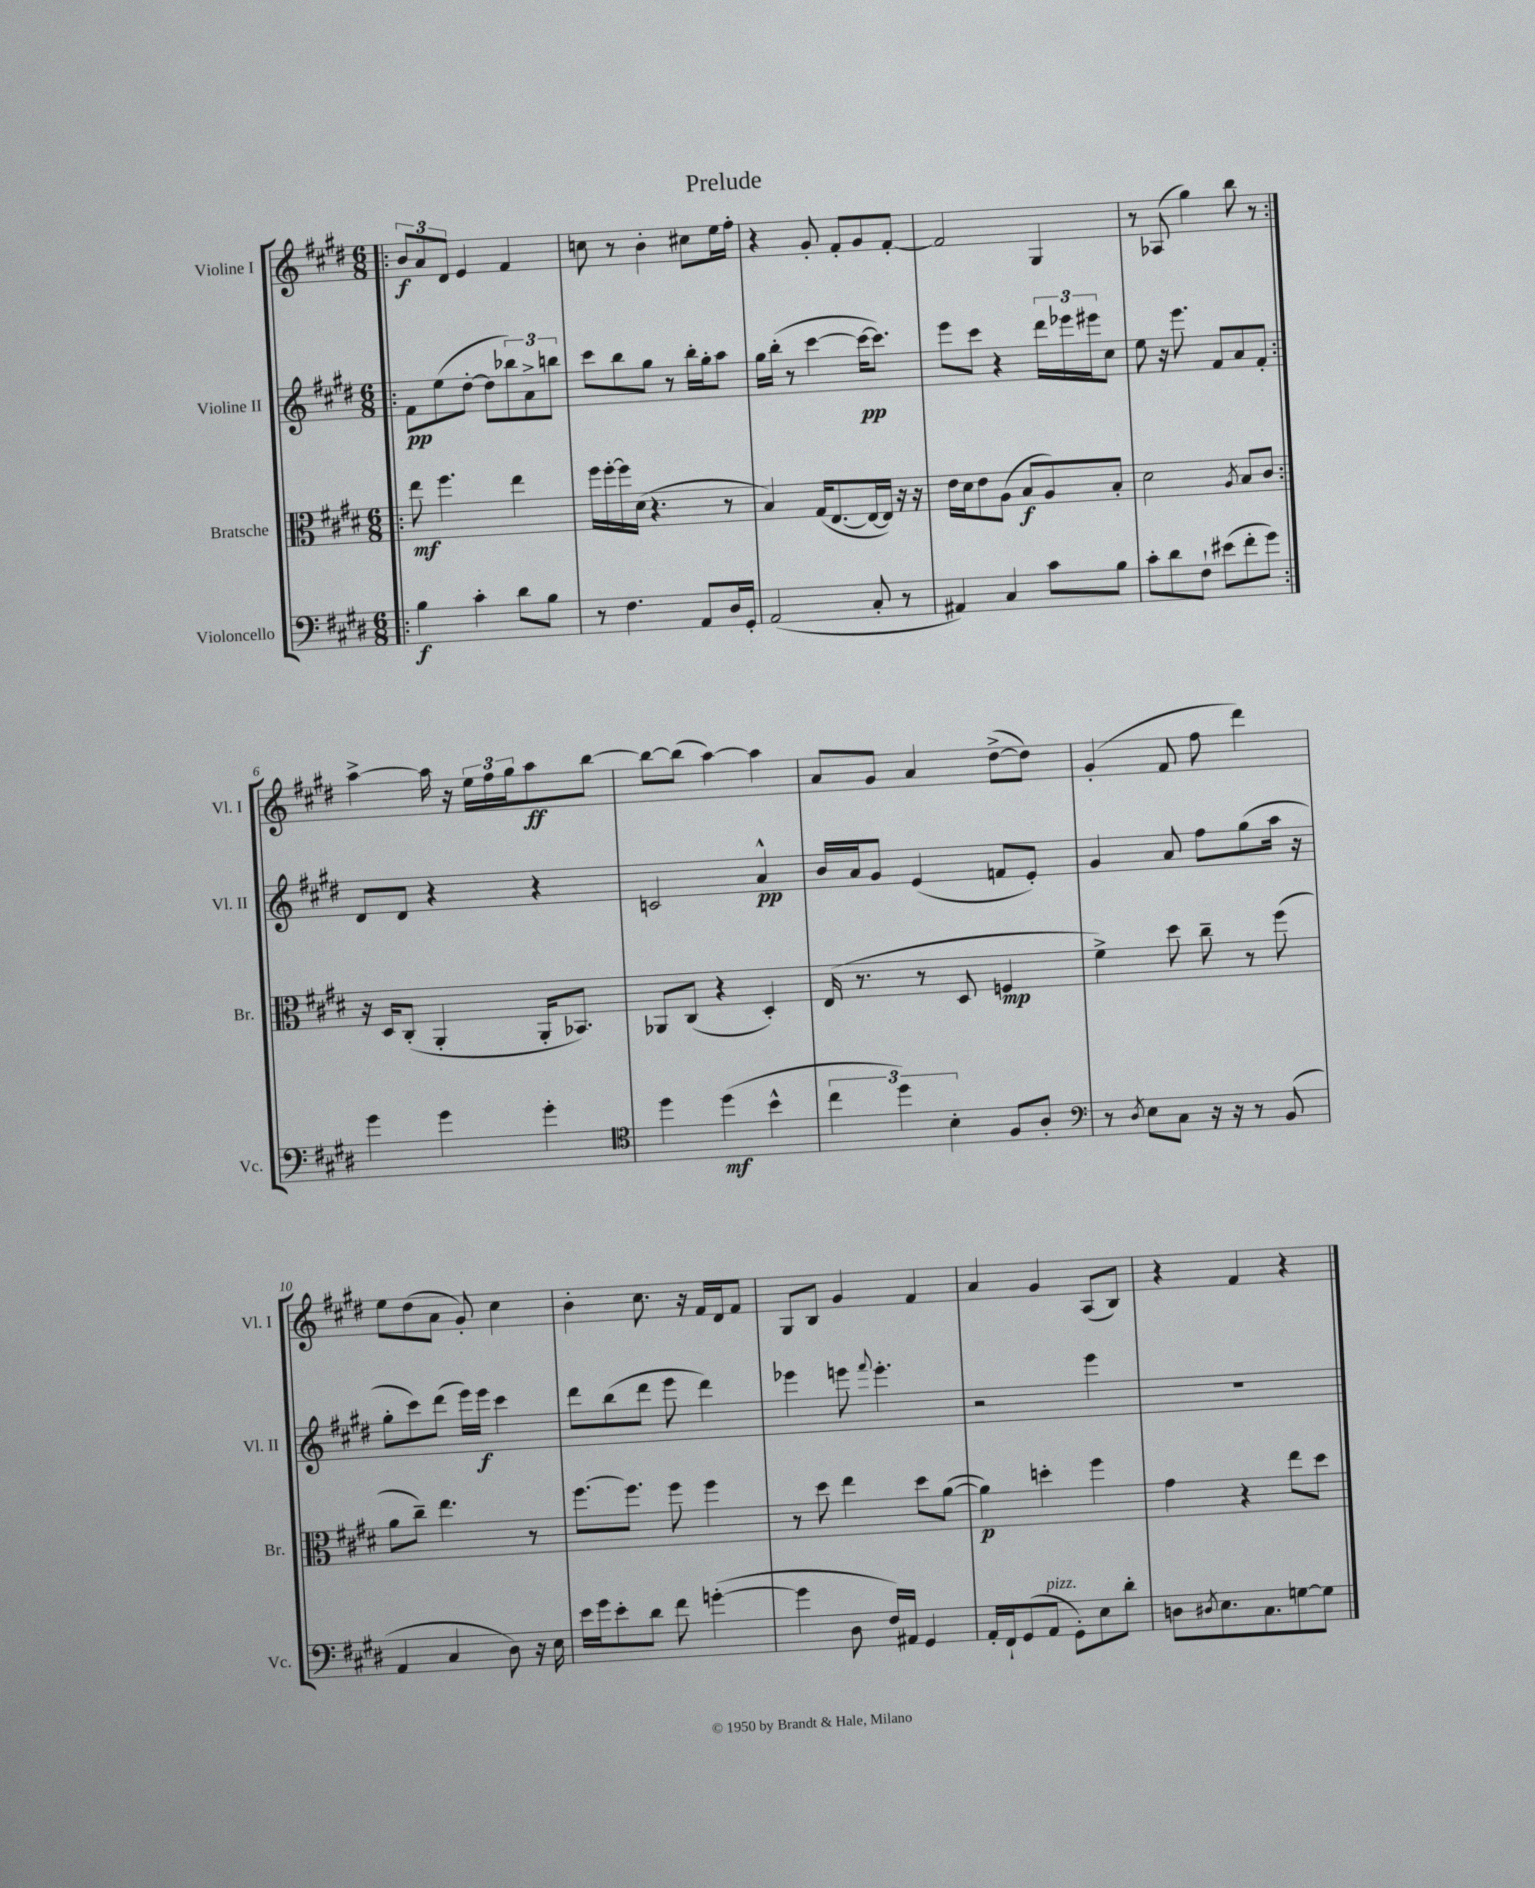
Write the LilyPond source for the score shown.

\header { title = "Prelude" }
<<
\new StaffGroup <<
\new Staff = "s0" \with { instrumentName = "Violine I" shortInstrumentName = "Vl. I" } {
    \clef treble \key e \major \numericTimeSignature \time 6/8
    \repeat volta 2 { \bar ".|:" \tuplet 3/2 { b'8\f a'8 dis'8 } e'4 fis'4 |
    c''8 r8 b'4-. cis''8 e''16 fis''16-. |
    r4 gis'8-. fis'8-. gis'8 fis'8~-. |
    fis'2 gis4 |
    r8 aes8( gis''4) b''8 r8 | }
    a''4~-> a''16 r16 \tuplet 3/2 { e''16 fis''16 gis''16 } a''8\ff b''8~ |
    b''8~ b''8( a''4~) a''4 |
    a'8 gis'8 a'4 dis''8~->( dis''8) |
    gis'4-.( fis'8 fis''8 dis'''4) |
    e''8 dis''8( a'8 gis'8-.) cis''4 |
    b'4-. cis''8. r16 fis'16 dis'16 fis'8 |
    gis8 b8 gis'4 fis'4 |
    a'4 gis'4 a8( b8) |
    r4 fis'4 r4 \bar "|." |
}
\new Staff = "s1" \with { instrumentName = "Violine II" shortInstrumentName = "Vl. II" } {
    \clef treble \key e \major \numericTimeSignature \time 6/8
    \repeat volta 2 { \bar ".|:" fis'8\pp e''8( dis''8~-. dis''8 \tuplet 3/2 { bes''8) a'8-> b''8 } |
    cis'''8 b''8 gis''8 r8 b''16-. gis''16-. a''8 |
    gis''16 b''16-.( r8 cis'''4~ cis'''16~\pp cis'''8.) |
    e'''8 cis'''8 r4 \tuplet 3/2 { dis'''16 ees'''16 eis'''16 } cis''8 |
    e''8 r16 e'''8. fis'8 a'8 fis'8-. | }
    dis'8 dis'8 r4 r4 |
    c'2 a'4-^\pp |
    b'16 a'16 gis'8 e'4( f'8 e'8-.) |
    gis'4 a'8 fis''8 gis''8( a''16 r16 |
    gis''8-. cis'''8) dis'''8( e'''16) e'''16\f cis'''4 |
    dis'''8 b''8( dis'''8 e'''8 dis'''4) |
    ees'''4 e'''8 \appoggiatura { fis'''8 } e'''4.-. |
    r2 e'''4 |
    R2. \bar "|." |
}
\new Staff = "s2" \with { instrumentName = "Bratsche" shortInstrumentName = "Br." } {
    \clef alto \key e \major \numericTimeSignature \time 6/8
    \repeat volta 2 { \bar ".|:" e''8\mf fis''4. e''4 |
    fis''16 fis''16~-. fis''16 dis'16( r4. r8 |
    b4) gis16( e8.~ e16~ e16) r16 r16 |
    e'16 dis'16 e'8 a8( b8\f a8) b8-. |
    dis'2 \acciaccatura { a8 } b8 cis'8 | }
    r16 dis16 cis8-.( a,4-. a,16-. bes,8.) |
    aes,8 cis8( r4 dis4-.) |
    e16( r8. r8 dis8 f4\mp |
    fis'4->) dis''8 cis''8-- r8 fis''8( |
    a'8 cis''8--) e''4. r8 |
    fis''8.~ fis''8. fis''8 fis''4 |
    r8 dis''8 e''4 dis''8 a'8~( |
    a'4\p) d''4-. fis''4 |
    gis'4 r4 e''8 dis''8 \bar "|." |
}
\new Staff = "s3" \with { instrumentName = "Violoncello" shortInstrumentName = "Vc." } {
    \clef bass \key e \major \numericTimeSignature \time 6/8
    \repeat volta 2 { \bar ".|:" b4\f cis'4-. dis'8 b8 |
    r8 fis4. a,8 dis16 gis,16-. |
    a,2( cis8-. r8 |
    ais,4) cis4 cis'8 b8 |
    cis'8-. dis'8 fis8-! eis'8( fis'8-. gis'8) | }
    gis'4 gis'4 gis'4-. |
    \clef tenor dis''4 dis''4\mf( b'4-^ |
    \tuplet 3/2 { cis''4 dis''4) b4-. } fis8 a8-. |
    \clef bass r8 \acciaccatura { dis8 } e8 cis8 r16 r16 r8 b,8( |
    a,4 cis4 dis8) r16 e16 |
    e'16 gis'16 e'8-. dis'8 fis'8 g'4~-.( |
    g'4 dis8 fis16) ais,16 gis,4 |
    a,16-. fis,16-! gis,8( a,8^\markup { \italic "pizz." } gis,8-.) e8 dis'8-. |
    d8 \acciaccatura { dis8 } e8. cis8. g8~ g8 \bar "|." |
}
>>
>>
